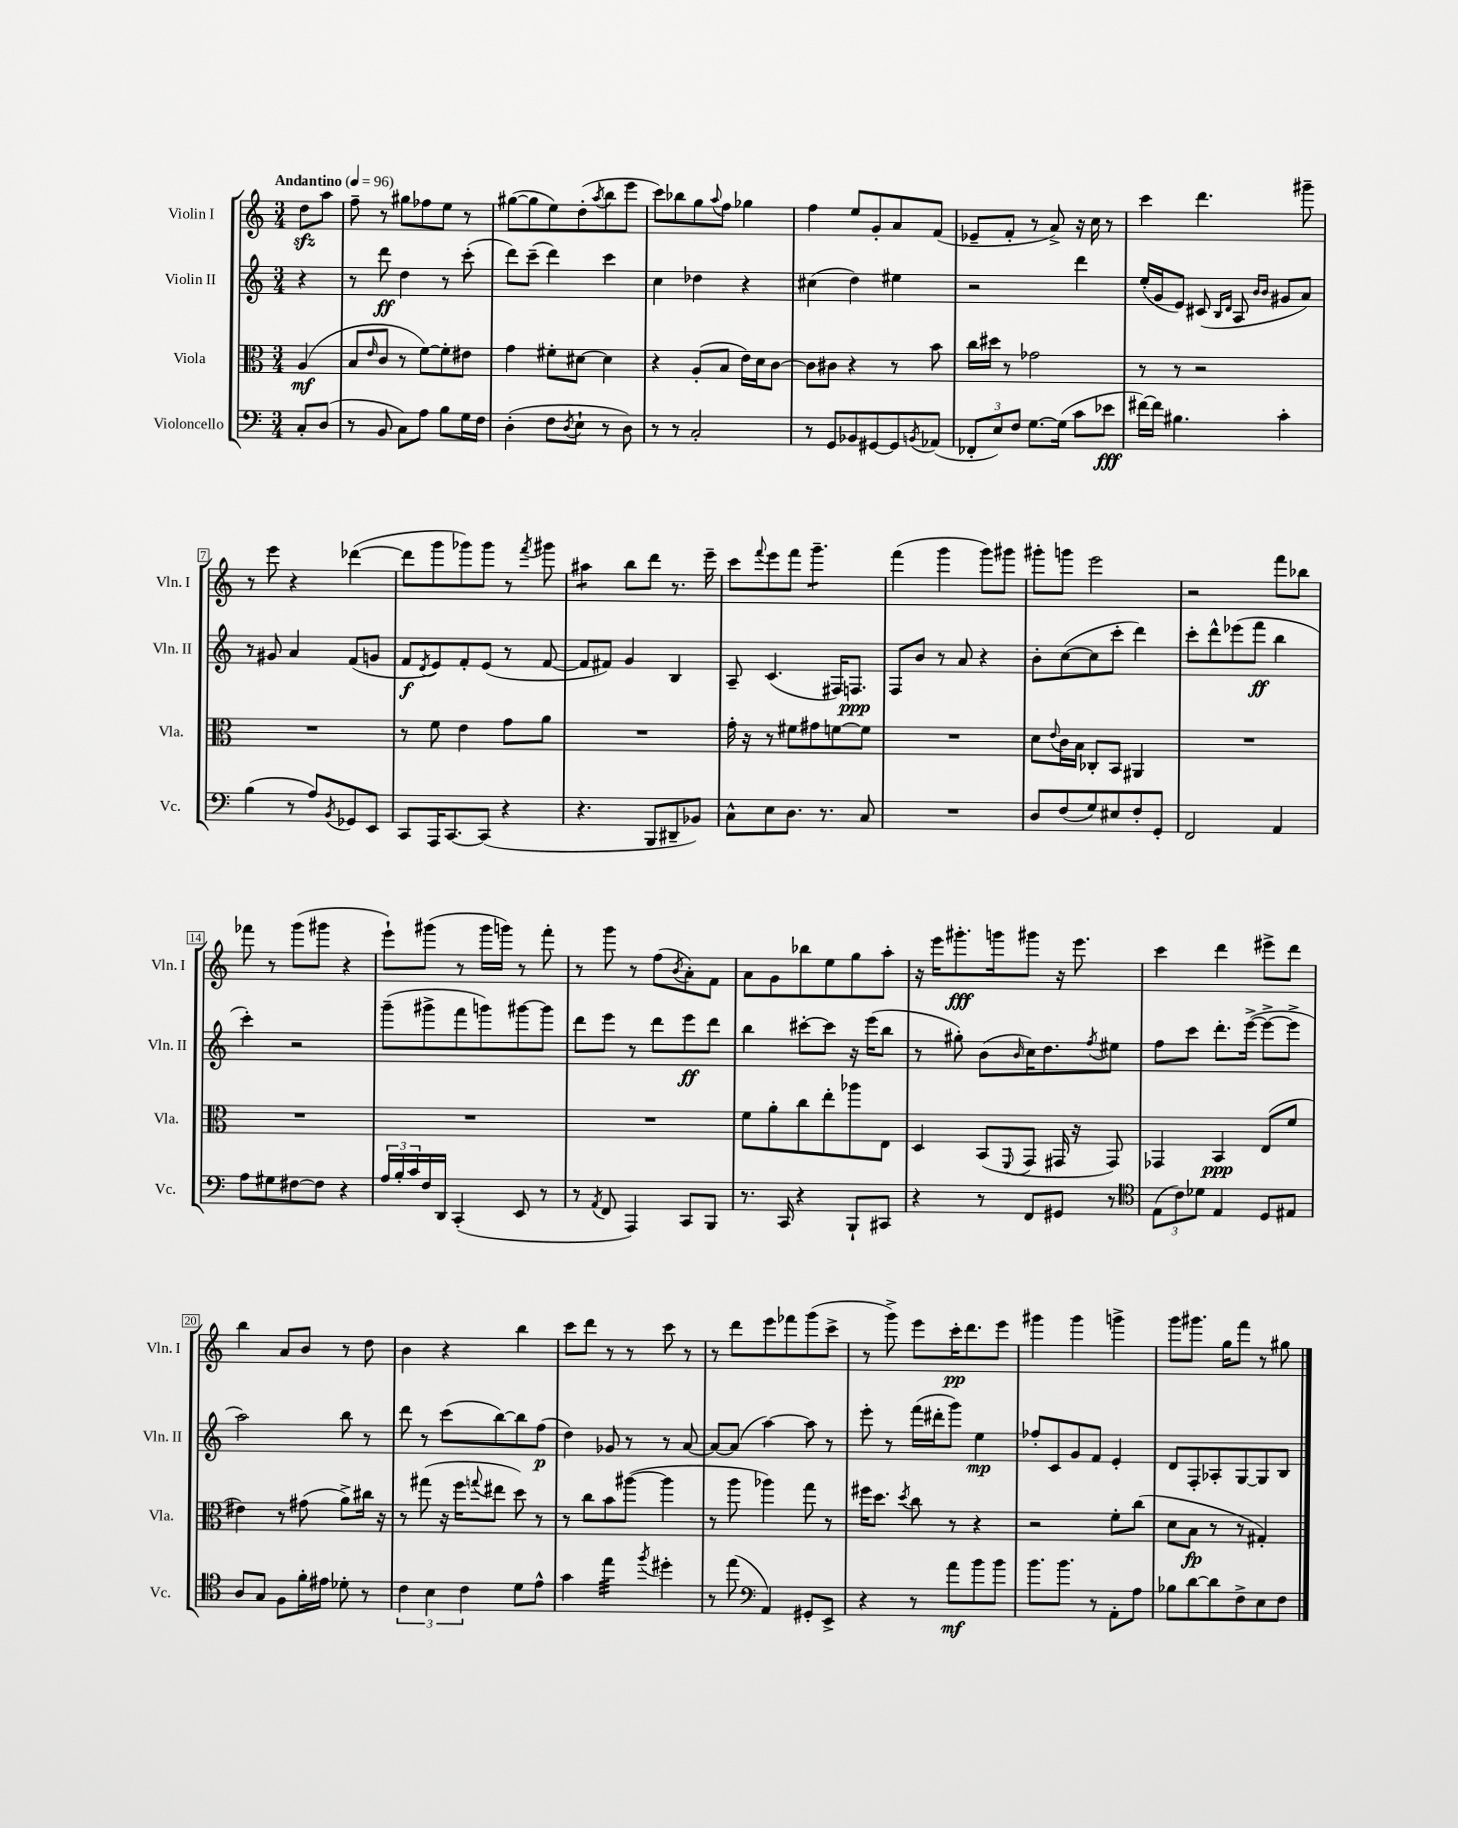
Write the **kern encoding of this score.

**kern	**kern	**kern	**kern
*staff4	*staff3	*staff2	*staff1
*clefF4	*clefC3	*clefG2	*clefG2
*k[]	*k[]	*k[]	*k[]
*M3/4	*M3/4	*M3/4	*M3/4
*MM96	*MM96	*MM96	*MM96
8C'	(4A	4r	8dd
(8D	.	.	8aa
=	=	=	=
8r	8B	8r	8ff~
.	16qqe	.	.
8BB	8c	8ddd	8r
8C)	8r	4dd	8gg#
8A	[8f)	.	8ff-
8B	8f']	8r	8ee
16G	8e#	(8ccc'	8r
16F	.	.	.
=	=	=	=
(4D'	4g	8ddd)	([8gg#
.	.	(8ccc~	8gg#]
8F	8f#'	4ddd)	8ee)
8qD	.	.	.
8E`	[8d#	.	(8dd'
.	.	.	8qaa
8r	4d#]	4ccc	8bb
8D)	.	.	8eee
=	=	=	=
8r	4r	4cc	8ccc)
8r	.	.	8bb-
2C'	(8A'	4dd-	8gg
.	.	.	8qqaa
.	8B	.	8ff
.	16e)	4r	4gg-
.	16d	.	.
.	[8c	.	.
=	=	=	=
8r	8c]	(4cc#	4ff
8GG	8c#	.	.
8BB-	4r	4dd)	8ee
[8GG#	.	.	8g'
8GG#]	8r	4ee#	8a
8qBB	.	.	.
(8AA-	8b	.	(8f
=	=	=	=
12FF-'	16cc	2r	8e-~
.	16dd#	.	.
12E)	.	.	.
.	8r	.	8f'
12F	.	.	.
[8.G	2g-	.	8r
.	.	.	8a^)
(16G]	.	.	.
8c	.	4ddd	16r
.	.	.	16cc
8e-	.	.	8r
=	=	=	=
[16f#)	8r	(16ee'	4ccc
16f#]	.	16g	.
4.B#	8r	8e)	.
.	2r	(8c#	4.ddd
.	.	16qqB	.
.	.	16qqd	.
.	.	8A	.
.	.	16qqb	.
.	.	16qqb	.
4c'	.	8g#	.
.	.	8a)	8ggg#~
=	=	=	=
(4B	2.r	8r	8r
.	.	8g#	8eee
8r	.	4a	4r
8A)	.	.	.
8qBB	.	.	.
8GG-	.	(8f	([4ddd-
8EE	.	8g	.
=	=	=	=
8CC	8r	8f	8ddd-]
.	.	8qd	.
16AAA	8f	8e)	8ggg
[8.CC	.	.	.
.	4e	8f'	8ggg-)
(8CC]	.	(8e	8ggg-
4r	8g	8r	8r
.	.	.	8qfff
.	8a	[8f	8ggg#
=	=	=	=
4.r	2.r	8f]	4aa#
.	.	8f#)	.
.	.	4g	8bb
8BBB	.	.	8ddd
8DD#~	.	4B	8.r
8BB-)	.	.	.
.	.	.	16eee~
=	=	=	=
8C^^	16g'	8A~	8ccc
.	16r	.	.
.	.	.	8qqfff
8E	8r	(4.c	8eee
8.D	8f#	.	8fff
.	8g#	.	4.ggg~
8.r	.	.	.
.	[8f	16F#)	.
.	.	8.F	.
8C	8f]	.	.
=	=	=	=
2.r	2.r	8F	(4fff
.	.	8b	.
.	.	8r	4ggg
.	.	8a	.
.	.	4r	8ggg)
.	.	.	8ggg#
=	=	=	=
8D	8d	8b'	8ggg#'
.	8qqe	.	.
(8F	16c	([8cc	8ggg
.	16B	.	.
8G)	8C-'	8cc]	2eee
8E#	8BB	8ccc'	.
8F'	4AA#	4ddd)	.
8GG'	.	.	.
=	=	=	=
2FF	2.r	8ccc'	2r
.	.	8ddd^^	.
.	.	(8eee-	.
.	.	8fff	.
4AA	.	4bb	8fff
.	.	.	8bb-
=	=	=	=
8A	2.r	4ccc')	8fff-
8G#	.	.	8r
[8F#	.	2r	(8ggg
8F#]	.	.	8ggg#
4r	.	.	4r
=	=	=	=
24A	2.r	(8ggg~	8eee`)
24B'	.	.	.
24c	.	.	.
16F	.	8ggg#^	(8ggg#
16DD	.	.	.
(4CC'	.	8fff	8r
.	.	8ggg)	16ggg#
.	.	.	16ggg)
8EE	.	[8ggg#	8r
8r	.	8ggg#]	8fff'
=	=	=	=
8r	2.r	8ddd	8r
8qAA	.	.	.
8FF	.	8eee	8ggg
4AAA)	.	8r	8r
.	.	8ddd	(8ff
.	.	.	8qb
8CC	.	8eee	8a')
8BBB	.	8ddd	8f
=	=	=	=
8.r	8f	4bb	8a
.	8a'	.	8g
16CC	.	.	.
4r	8cc	[8ccc#'	8bb-
.	8ee'	8ccc#]	8ee
8BBB`	8aa-	16r	8gg
.	.	(16eee	.
8CC#	8E	8bb	8aa'
=	=	=	=
4r	4D	8r	16r
.	.	.	16eee
.	.	8gg#')	8.ggg#'
8r	(8BB	(8b	.
.	.	.	16ggg
.	8qqFF	16qqb	.
8FF	8GG	16cc)	8ggg#
.	.	8.dd	.
8GG#	16GG#	.	16r
.	16r	.	8.eee
.	.	8qff	.
8r	8GG#)	8ee#	.
=	=	=	=
*clefC4	*	*	*
(12E	4GG-	8ff	4ccc
12c)	.	.	.
.	.	8ccc	.
12d-	.	.	.
4E	4BB	8.ddd'	4ddd
.	.	([16eee^	.
8D	(8E	8eee^_	8eee#^
8E#	8f	8eee^]	8ddd
=	=	=	=
8A	4e#)	2aa)	4bb
8G	.	.	.
8F	8r	.	8a
16f'	(8g#	.	8b
16e#	.	.	.
8d-'	8a^)	8bb	8r
8r	16cc#	8r	8dd
.	16r	.	.
=	=	=	=
6c	8r	8ddd	4b
.	(8gg#	8r	.
6B	.	.	.
.	16r	(8ccc	4r
.	16ff	.	.
6c	.	.	.
.	8qqgg	.	.
.	8ee#	[8bb)	.
8d	8dd)	8bb]	4bb
8e^^	8r	(8ff	.
=	=	=	=
4g	8r	4dd)	8ccc
.	8cc	.	8ddd
4ee	8b	8g-	8r
.	([8aa#	8r	8r
8qff	.	.	.
4dd#'	4aa#]	8r	8ccc
.	.	[8a	8r
=	=	=	=
8r	8r	8a_	8r
(8ee	8aa	(8a]	8ddd
*clefF4	*	*	*
4AA)	4aa-)	[4aa)	8eee
.	.	.	8fff-
8GG#'	8gg	8aa]	(8ggg
8EE^	8r	8r	8ccc^
=	=	=	=
4r	16ff#	8eee'	8r
.	8.dd	.	.
.	.	8r	8ggg^)
.	8qdd	.	.
8r	8cc	(16fff	8eee
.	.	16ddd#'	.
8a	8r	8ggg)	16ccc'
.	.	.	8.ddd
8b	4r	4ee	.
8b	.	.	8eee
=	=	=	=
8.b	2r	8ff-'	4ggg#
.	.	8c	.
8.b	.	.	.
.	.	8g	4ggg#
8r	.	8f	.
8AA'	8f'	4e'	4ggg^
8A	(8cc	.	.
=	=	=	=
8B-	8d	8d	8ggg
[8d	8B	8F'	8.ggg#
8d]	8r	8A-'	.
.	.	.	16gg
8F^	8r	[8G	8fff
8E	4G#')	8G]	8r
8F	.	8B	8gg#
==	==	==	==
*-	*-	*-	*-
